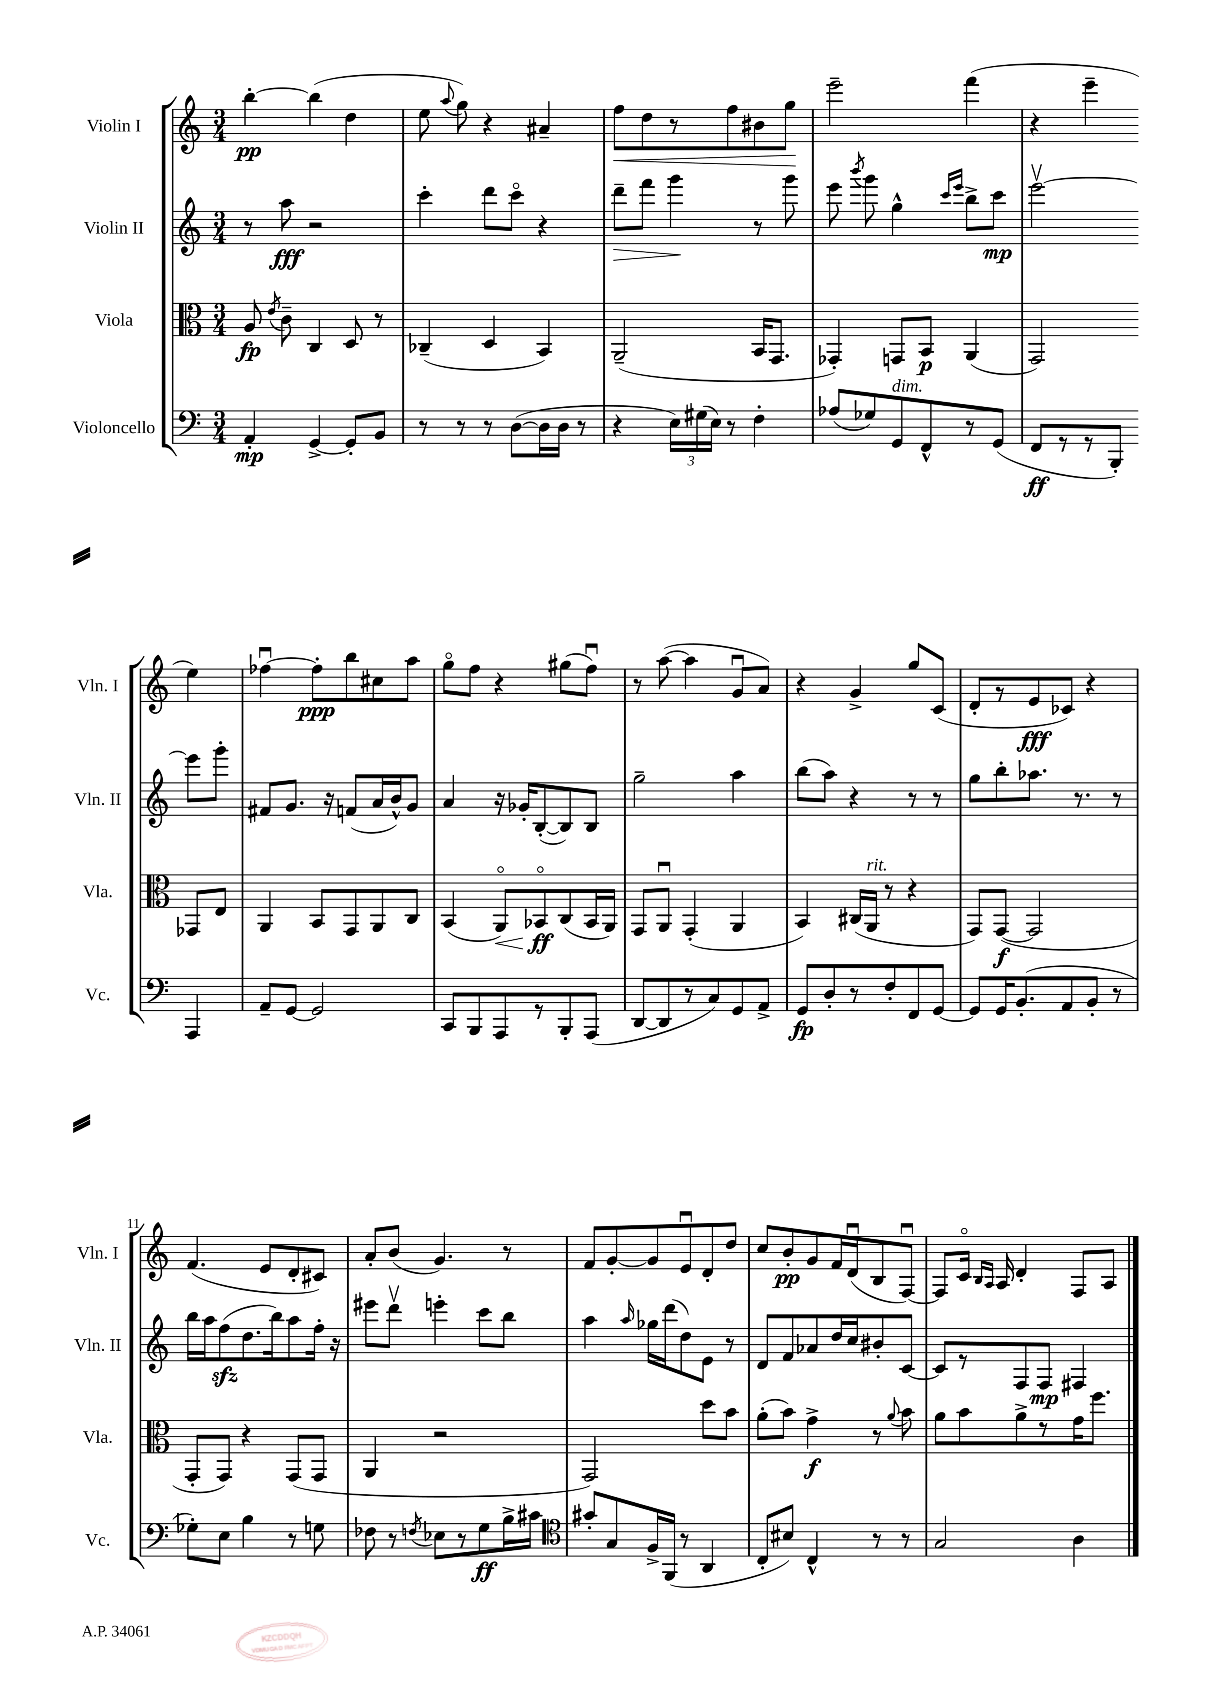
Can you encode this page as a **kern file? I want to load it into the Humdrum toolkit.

**kern	**kern	**kern	**kern
*staff4	*staff3	*staff2	*staff1
*clefF4	*clefC3	*clefG2	*clefG2
*k[]	*k[]	*k[]	*k[]
*M3/4	*M3/4	*M3/4	*M3/4
4AA'	8A	8r	[4bb'
.	8qe	.	.
.	8c~	8aa	.
[4GG^	4C	2r	(4bb]
8GG']	8D	.	4dd
8BB	8r	.	.
=	=	=	=
8r	(4C-~	4ccc'	8ee
.	.	.	8qqaa
8r	.	.	8gg)
8r	4D	8ddd	4r
([8D	.	8ccco	.
16D]	4BB)	4r	4a#~
16D	.	.	.
8r	.	.	.
=	=	=	=
4r	(2AA~	8ddd~	8ff
.	.	8fff	8dd
24E)	.	4ggg	8r
(24G#	.	.	.
24E)	.	.	.
8r	.	.	8ff
4F'	16BB	8r	8b#
.	8.GG	.	.
.	.	8ggg	8gg
=	=	=	=
(8A-	4GG-')	8eee	2eee~
.	.	8qbbb	.
8G-)	.	8ggg	.
8GG	8GG	4gg^^	.
8FF^^	8BB	.	.
.	.	16qqccc	.
.	.	16qqeee	.
8r	(4AA	8bb^	(4fff
(8GG	.	8ccc	.
=	=	=	=
8FF	2GG)	[2eeev	4r
8r	.	.	.
8r	.	.	4eee~
8BBB')	.	.	.
4AAA	8GG-	8eee]	4ee)
.	8E	8ggg'	.
=	=	=	=
8AA~	4AA	8f#	[4ff-u
[8GG	.	8.g	.
2GG]	8BB	.	8ff-']
.	.	16r	.
.	8GG	(8f	8bb
.	8AA	16a	8cc#
.	.	16b^^)	.
.	8C	8g	8aa
=	=	=	=
8CC	(4BB	4a	8ggo
8BBB	.	.	8ff
8AAA	8AAo)	16r	4r
.	.	16g-'	.
8r	8BB-o	([8B'	.
8BBB'	(8C	8B])	(8gg#
(8AAA	16BB-	8B	8ffu)
.	16AA)	.	.
=	=	=	=
[8DD	8GG	2gg~	8r
8DD]	8AAu	.	([8aa
8r	(4GG'	.	4aa]
8C)	.	.	.
8GG	4AA	4aa	8gu
8AA^	.	.	8a)
=	=	=	=
8GG	4BB)	(8bb	4r
8D'	.	8aa)	.
8r	(16C#	4r	4g^
.	16AA	.	.
8F'	8r	.	.
8FF	4r	8r	8gg
[8GG	.	8r	(8c
=	=	=	=
8GG]	8GG)	8gg	8d'
16GG	([8GG	8bb'	8r
(8.BB'	.	.	.
.	2GG]	8.aa-	8e
8AA	.	.	8c-)
.	.	8.r	.
8BB'	.	.	4r
8r	.	8r	.
=	=	=	=
8G-')	8GG'	16bb	(4.f
.	.	16aa	.
8E	8GG)	(8ff	.
4B	4r	8.dd	.
.	.	.	8e
.	.	16bb)	.
8r	(8GG	8aa	8d'
8G	8GG	16ff'	8c#)
.	.	16r	.
=	=	=	=
8F-	4AA	8eee#	8a'
8r	.	8dddv	(8b
8qF	.	.	.
8E-	2r	4eee'	4.g)
8r	.	.	.
8G	.	8ccc	.
16B^	.	8bb	8r
16c#	.	.	.
=	=	=	=
*clefC4	*	*	*
8g#'	2GG)	4aa	8f
8G	.	.	[8g'
.	.	16qqaa	.
16F^	.	16gg-	8g]
(16FF	.	(16ddd	.
8r	.	8dd)	8eu
4AA	8dd	8e	8d'
.	8b	8r	8dd
=	=	=	=
8C'	(8a'	8d	8cc
8B#)	8b)	8f	8b'
4C^^	4g^	8a-	8g
.	.	16dd	16f
.	.	16cc	(16du
8r	8r	8b#'	8B
.	8qqa	.	.
8r	8b	[8c	[8Fu)
=	=	=	=
2G	8a	8c]	8F]
.	8b	8r	16co
.	.	.	16qqB
.	.	.	16qqA
.	.	.	16A
.	8a^	8F	4d'
.	8r	8F	.
4A	16g	4F#	8F
.	8.ff	.	.
.	.	.	8A
==	==	==	==
*-	*-	*-	*-
